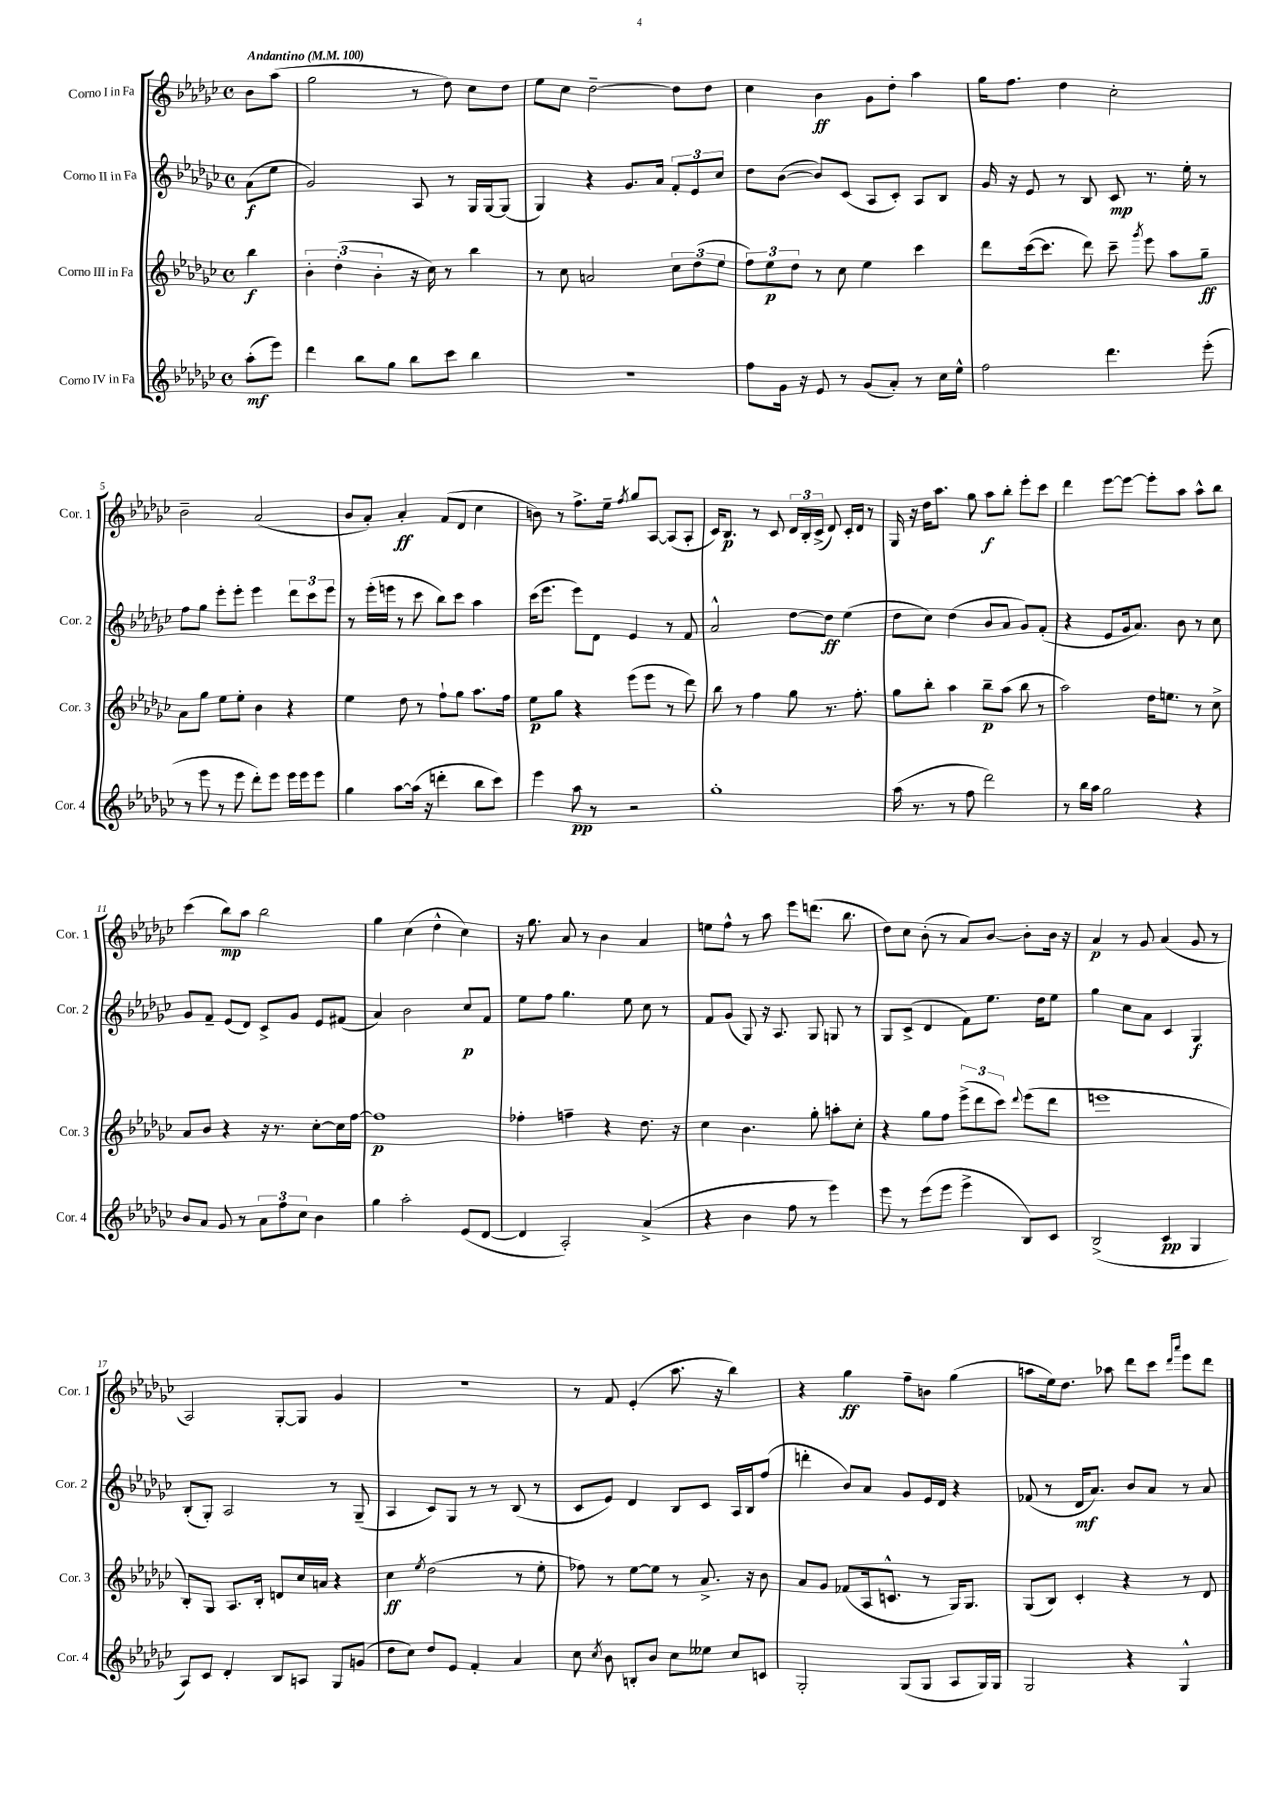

**kern	**kern	**kern	**kern
*staff4	*staff3	*staff2	*staff1
*clefG2	*clefG2	*clefG2	*clefG2
*k[b-e-a-d-g-c-]	*k[b-e-a-d-g-c-]	*k[b-e-a-d-g-c-]	*k[b-e-a-d-g-c-]
*M4/4	*M4/4	*M4/4	*M4/4
*met(c)	*met(c)	*met(c)	*met(c)
*MM100	*MM100	*MM100	*MM100
(8aa-'	4bb-	(8a-	8b-
8eee-)	.	8ee-	(8aa-
=	=	=	=
4ddd-	6b-'	2g-)	2gg-
.	(6dd-'	.	.
8bb-	.	.	.
.	6b-'	.	.
8gg-	.	.	.
8bb-	16r	8A-	8r
.	16cc-)	.	.
8ccc-	8r	8r	8dd-)
4bb-	4bb-	16G-	8cc-
.	.	[16G-	.
.	.	(8G-]	8dd-
=	=	=	=
1r	8r	4G-)	8ee-
.	8cc-	.	8cc-
.	2a	4r	[2dd-~
.	.	8.g-	.
.	.	16a-	.
.	12cc-	12f'	8dd-]
.	(12dd-	12e-	.
.	.	.	8dd-
.	12ee-	12cc-	.
=	=	=	=
8ff	12ff)	8dd-	4cc-
.	12ee-	.	.
16g-	.	([8b-	.
.	12dd-	.	.
16r	.	.	.
8e-	8r	8b-])	4b-
8r	8cc-	(8c-	.
(8g-	4ee-	8A-	8g-
8a-')	.	8c-')	8dd-'
8r	4ccc-	8A-	4aa-
16cc-	.	8B-	.
16ee-^^	.	.	.
=	=	=	=
2ff	8ddd-	16g-	16gg-
.	.	16r	8.ff
.	([16ccc-	8e-	.
.	8.ccc-]	.	.
.	.	8r	4dd-
.	8ddd-)	8B-	.
4.ddd-	8ccc-~	8c-	2cc-'
.	8qggg-	.	.
.	8eee-	8.r	.
.	8aa-	.	.
.	.	16ee-'	.
(8eee-'	8gg-~	8r	.
=	=	=	=
8r	8a-	8ff	2b-~
8eee-	8gg-	8gg-	.
8r	8ee-	8eee-'	.
8eee-	8ee-'	8eee-'	.
8ddd-')	4b-	4eee-	(2a-
8eee-	.	.	.
16eee-	4r	12ddd-	.
16eee-	.	.	.
.	.	12ccc-	.
8eee-	.	.	.
.	.	12eee-	.
=	=	=	=
4gg-	4ee-	8r	8b-
.	.	(16eee-'	8a-')
.	.	16eee	.
[8aa-	8dd-	8r	4a-'
(16aa-]	8r	8ccc-	.
16r	.	.	.
4ddd'	8ff`	8bb-)	(8f
.	8gg-	8ccc-	8d-
8bb-	8.aa-	4aa-	4cc-
8ccc-)	.	.	.
.	16ff	.	.
=	=	=	=
4eee-	8ee-	(16ccc-	8b)
.	.	8.eee-	.
.	8gg-	.	8r
8aa-	4r	8eee-)	8.ff^
8r	.	8d-	.
.	.	.	16ee-~
.	.	.	8qff
2r	(8eee-	4e-	8gg-
.	8eee-	.	[8A-
.	8r	8r	(8A-]
.	8ddd-)	8f	8A-'
=	=	=	=
1gg-'	8bb-	2a-^^	16c-)
.	.	.	8.B-
.	8r	.	.
.	4ff	.	8r
.	.	.	8c-
.	8gg-	[8dd-	24d-
.	.	.	24B-'
.	.	.	(24c-^
.	8.r	8dd-]	8d-)
.	.	(4ee-	16c-'
.	8.ff'	.	16d-
.	.	.	8r
=	=	=	=
(16aa-	8gg-	8dd-	16G-
8.r	.	.	16r
.	8bb-'	8cc-)	16dd-
.	.	.	8.aa-
8r	4aa-	(4dd-	.
8ff	.	.	8gg-
2ddd-)	8bb-~	8b-	8aa-
.	(8aa-	8a-	8bb-'
.	8bb-	8g-)	8eee-'
.	8r	(8f'	8ccc-
=	=	=	=
8r	2aa-)	4r	4ddd-
16bb-	.	.	.
16aa-	.	.	.
2gg-	.	8e-	[8eee-
.	.	16g-	8eee-_
.	.	8.a-)	.
.	16dd-	.	8eee-']
.	8.ee	.	.
.	.	8b-	8aa-
4r	8r	8r	8aa-^^
.	8cc-^	8cc-	8bb-
=	=	=	=
8b-	8a-	8g-	(4ccc-
8a-	8b-	8f~	.
8g-	4r	(8e-	8bb-)
8r	.	8d-)	8aa-
12a-	16r	8c-^	2bb-
.	8.r	.	.
12ff	.	.	.
.	.	8g-	.
12cc-	.	.	.
4b-	[8cc-'	8e-	.
.	16cc-]	(8f#	.
.	[16ff	.	.
=	=	=	=
4gg-	1ff]	4a-)	4gg-
2aa-'	.	2b-	(4cc-
.	.	.	4dd-^^
(8e-	.	8cc-	4cc-)
[8d-	.	8f	.
=	=	=	=
4d-]	4ff-'	8ee-	16r
.	.	.	8.gg-
.	.	8ff	.
2A-')	4ff~	4.gg-	8a-
.	.	.	8r
.	4r	.	4b-
.	.	8ee-	.
(4a-^	8.dd-	8cc-	4a-
.	.	8r	.
.	16r	.	.
=	=	=	=
4r	4cc-	8f	8ee
.	.	(8g-	8ff^^
4b-	4.b-	8G-)	8r
.	.	16r	8aa-
.	.	8.A-	.
8ff	.	.	8eee-
8r	8gg-'	8G-	(8.ddd
4eee-)	8aa'	8G	.
.	.	.	8.bb-
.	8cc-'	8r	.
=	=	=	=
8eee-	4r	8G-	8dd-)
8r	.	(8c-^	8cc-
(8eee-	8gg-	4d-	(8b-'
8eee-	8ff	.	8r
4eee-^	(12eee-^	8f)	8a-)
.	12ddd-	.	.
.	.	8.ee-	[8b-
.	12ccc-)	.	.
.	8qqddd-	.	.
8B-)	(8eee-	.	8b-']
.	.	16dd-	.
8c-	8ddd-	8ee-	16b-
.	.	.	16r
=	=	=	=
(2B-^	1eee	4gg-	4a-
.	.	8cc-	8r
.	.	8a-	8g-
4c-	.	4c-	(4a-
4G-	.	4G-	8g-
.	.	.	8r
=	=	=	=
8A-)	8B-')	(8B-'	2A-)
8c-	8G-	8G-')	.
4d-'	8.A-	2A-	.
.	16B-'	.	.
8B-	8d	.	[8G-'
8A	16cc-	.	8G-]
.	16a	.	.
8G-	4r	8r	4g-
(8g	.	(8G-~	.
=	=	=	=
8dd-	4cc-	4A-	1r
8cc-)	.	.	.
.	8qee-	.	.
8dd-	(2dd-	8c-)	.
8e-	.	8G-	.
4f'	.	8r	.
.	.	8r	.
4a-	8r	(8B-	.
.	8ee-'	8r	.
=	=	=	=
8cc-	8ff-)	8c-	8r
8qcc-	.	.	.
8b-	8r	8e-)	8f
8B'	[8ee-	4d-	(4e-'
8b-	8ee-]	.	.
8cc-	8r	8B-	8.aa-
8ee--	8.a-^	8c-	.
.	.	.	16r
8cc-	.	16A-	4bb-)
.	16r	16B-	.
8c	8b-	(8ff	.
=	=	=	=
2G-'	8a-	4ddd'	4r
.	8g-	.	.
.	(8f-	8b-)	4gg-
.	16A-	8a-	.
.	8.c^^	.	.
(8G-	.	8g-	8ff~
8G-	8r	16e-	8b
.	.	16d-	.
8A-	16G-)	4r	(4gg-
.	8.G-	.	.
16G-)	.	.	.
16G-	.	.	.
=	=	=	=
2G-	(8G-	(8f-	8aa
.	8B-)	8r	16ee-)
.	.	.	8.dd-
.	4c-'	16d-	.
.	.	8.a-)	.
.	.	.	8aa-
4r	4r	8b-	8ddd-
.	.	8a-	8ccc-
.	.	.	16qqddd-
.	.	.	16qqaaa-
4G-^^	8r	8r	8eee-
.	8d-	8a-	8ddd-
==	==	==	==
*-	*-	*-	*-
